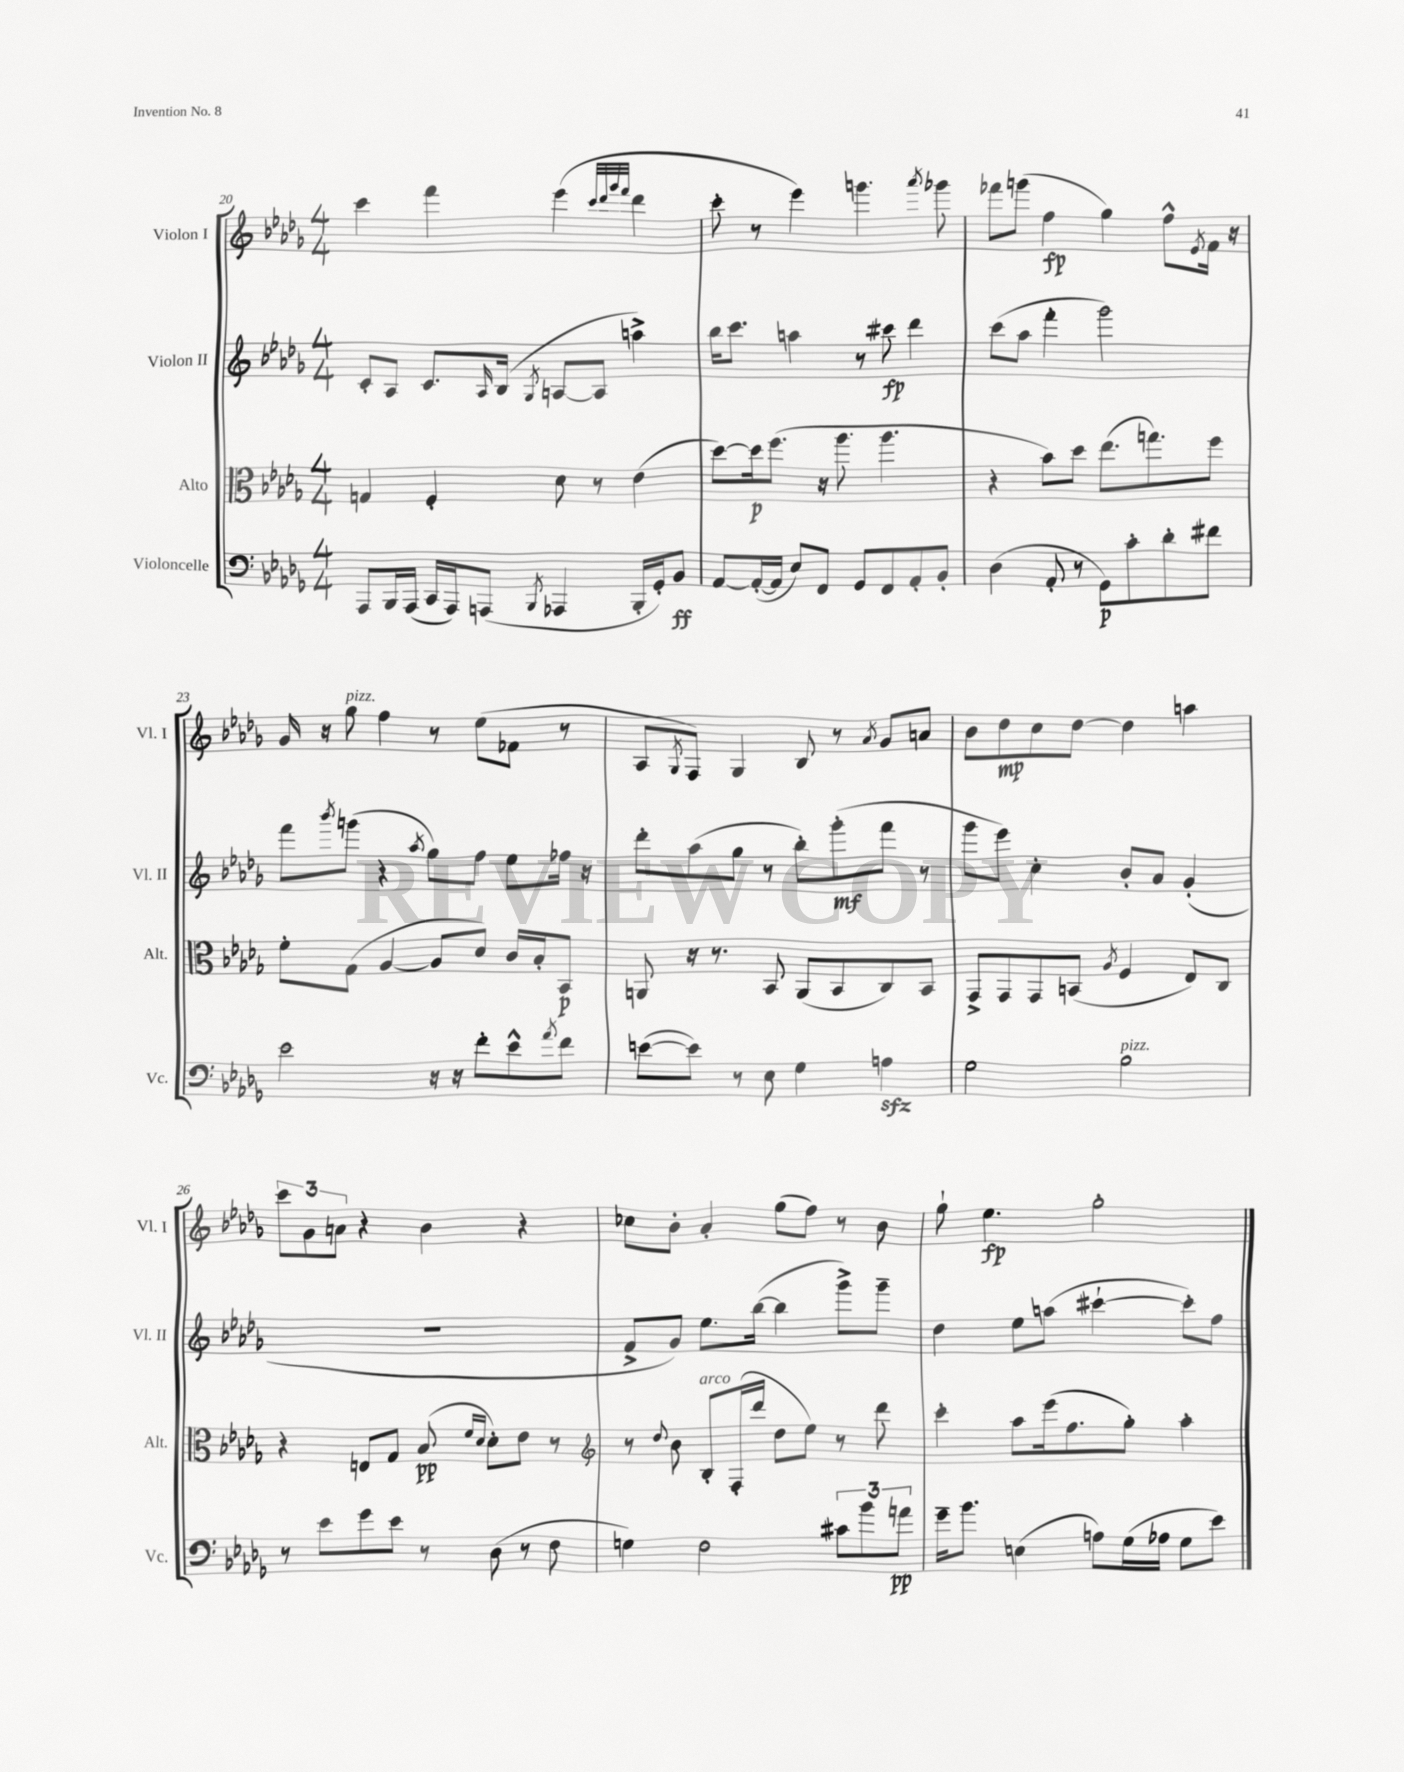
<<
\new StaffGroup <<
\new Staff = "s0" \with { instrumentName = "Violon I" shortInstrumentName = "Vl. I" } {
    \clef treble \key des \major \numericTimeSignature \time 4/4
    c'''4 f'''4 ees'''4( \grace { c'''32 des'''32 ges'''32 f'''32 } des'''4 |
    c'''8-. r8 ees'''4) g'''4. \acciaccatura { aes'''8 } ges'''8 |
    fes'''8 g'''8( f''4\fp ges''4) f''8-^ \acciaccatura { ees'8 } f'16 r16 |
    ges'16 r16 ges''8^\markup { \italic "pizz." } f''4 r8 ees''8( fes'8 r8 |
    aes8 \acciaccatura { ges8 } f8) ges4 bes8 r8 \acciaccatura { aes'8 } ges'8 a'8 |
    bes'8 des''8\mp c''8 des''8~ des''4 a''4 |
    \tuplet 3/2 { c'''8 ges'8 a'8 } r4 bes'4 r4 |
    ces''8 bes'8-. aes'4-. ges''8( f''8) r8 bes'8 |
    ges''8-! ees''4.\fp ges''2-. \bar "|." |
}
\new Staff = "s1" \with { instrumentName = "Violon II" shortInstrumentName = "Vl. II" } {
    \clef treble \key des \major \numericTimeSignature \time 4/4
    c'8-. aes8 c'8. \grace { aes16 } bes16( \acciaccatura { ges8 } a8~ a8 a''4->) |
    bes''16 c'''8. a''4 r8 cis'''8\fp des'''4 |
    c'''8( aes''8 f'''4-. ges'''2) |
    f'''8 \acciaccatura { bes'''8 } g'''8( r4 \acciaccatura { aes''8 } ges''8) f''8 ees''8 fes''16 r16 |
    des'''8-. aes''8( ges''8 r8 bes''8-.) ges'''8-.\mf( f'''8 r8 |
    ges'''8 ees'''8) c''4-. bes'8-. aes'8 ges'4-.( |
    R1 |
    f'8-> ges'8) ees''8. bes''16~( bes''4 ges'''8->) ges'''8-- |
    des''4 ees''8 a''8( cis'''4~-! cis'''8-.) f''8 \bar "|." |
}
\new Staff = "s2" \with { instrumentName = "Alto" shortInstrumentName = "Alt." } {
    \clef alto \key des \major \numericTimeSignature \time 4/4
    g4 f4-. des'8 r8 ees'4( |
    des''8~) des''16\p f''8.( r16 aes''8. aes''4. |
    r4 bes'8) des''8 ees''8.( g''8.) f''8 |
    f'8-. ges8( aes4~ aes8 des'8) c'16 bes16-. bes,8\p |
    a,8 r16 r8. bes,8 a,8( bes,8 c8) bes,8 |
    ges,8-> ges,8 ges,8 b,8( \acciaccatura { aes8 } f4 ees8) c8 |
    r4 e8 ges8 bes8\pp( \grace { f'16 des'16 } des'8-.) ees'8 r8 |
    \clef treble r8 \appoggiatura { des''8 } bes'8 bes8-.^\markup { \italic "arco" } f16-.( des'''16 des''8 ees''8) r8 des'''8 |
    c'''4-. aes''8 ees'''16( f''8. ges''8-.) aes''4-. \bar "|." |
}
\new Staff = "s3" \with { instrumentName = "Violoncelle" shortInstrumentName = "Vc." } {
    \clef bass \key des \major \numericTimeSignature \time 4/4
    aes,,8 bes,,16 aes,,16( c,16 aes,,16) a,,8( \acciaccatura { bes,,8 } aes,,4 bes,,16-. ges,16-.) bes,8\ff |
    aes,8~ aes,16~-.( aes,16 ees8) f,8 ges,8 f,8 aes,8-. bes,8-. |
    des4( aes,8-. r8 ges,8\p) c'8-. des'8-. fis'8 |
    ees'2 r16 r16 f'8-. ees'8-^ \acciaccatura { aes'8 } f'8 |
    e'8~( e'8) r8 ees8 ges4 a4\sfz |
    ges2 bes2^\markup { \italic "pizz." } |
    r8 ees'8 ges'8 ees'8 r8 des8( r8 f8 |
    g4) f2 \tuplet 3/2 { cis'8 bes'8 a'8\pp } |
    ges'16-- bes'8. e4( a8) ges16( aes16 ges8 ees'8) \bar "|." |
}
>>
>>
\layout { \context { \Score currentBarNumber = #20 } }
